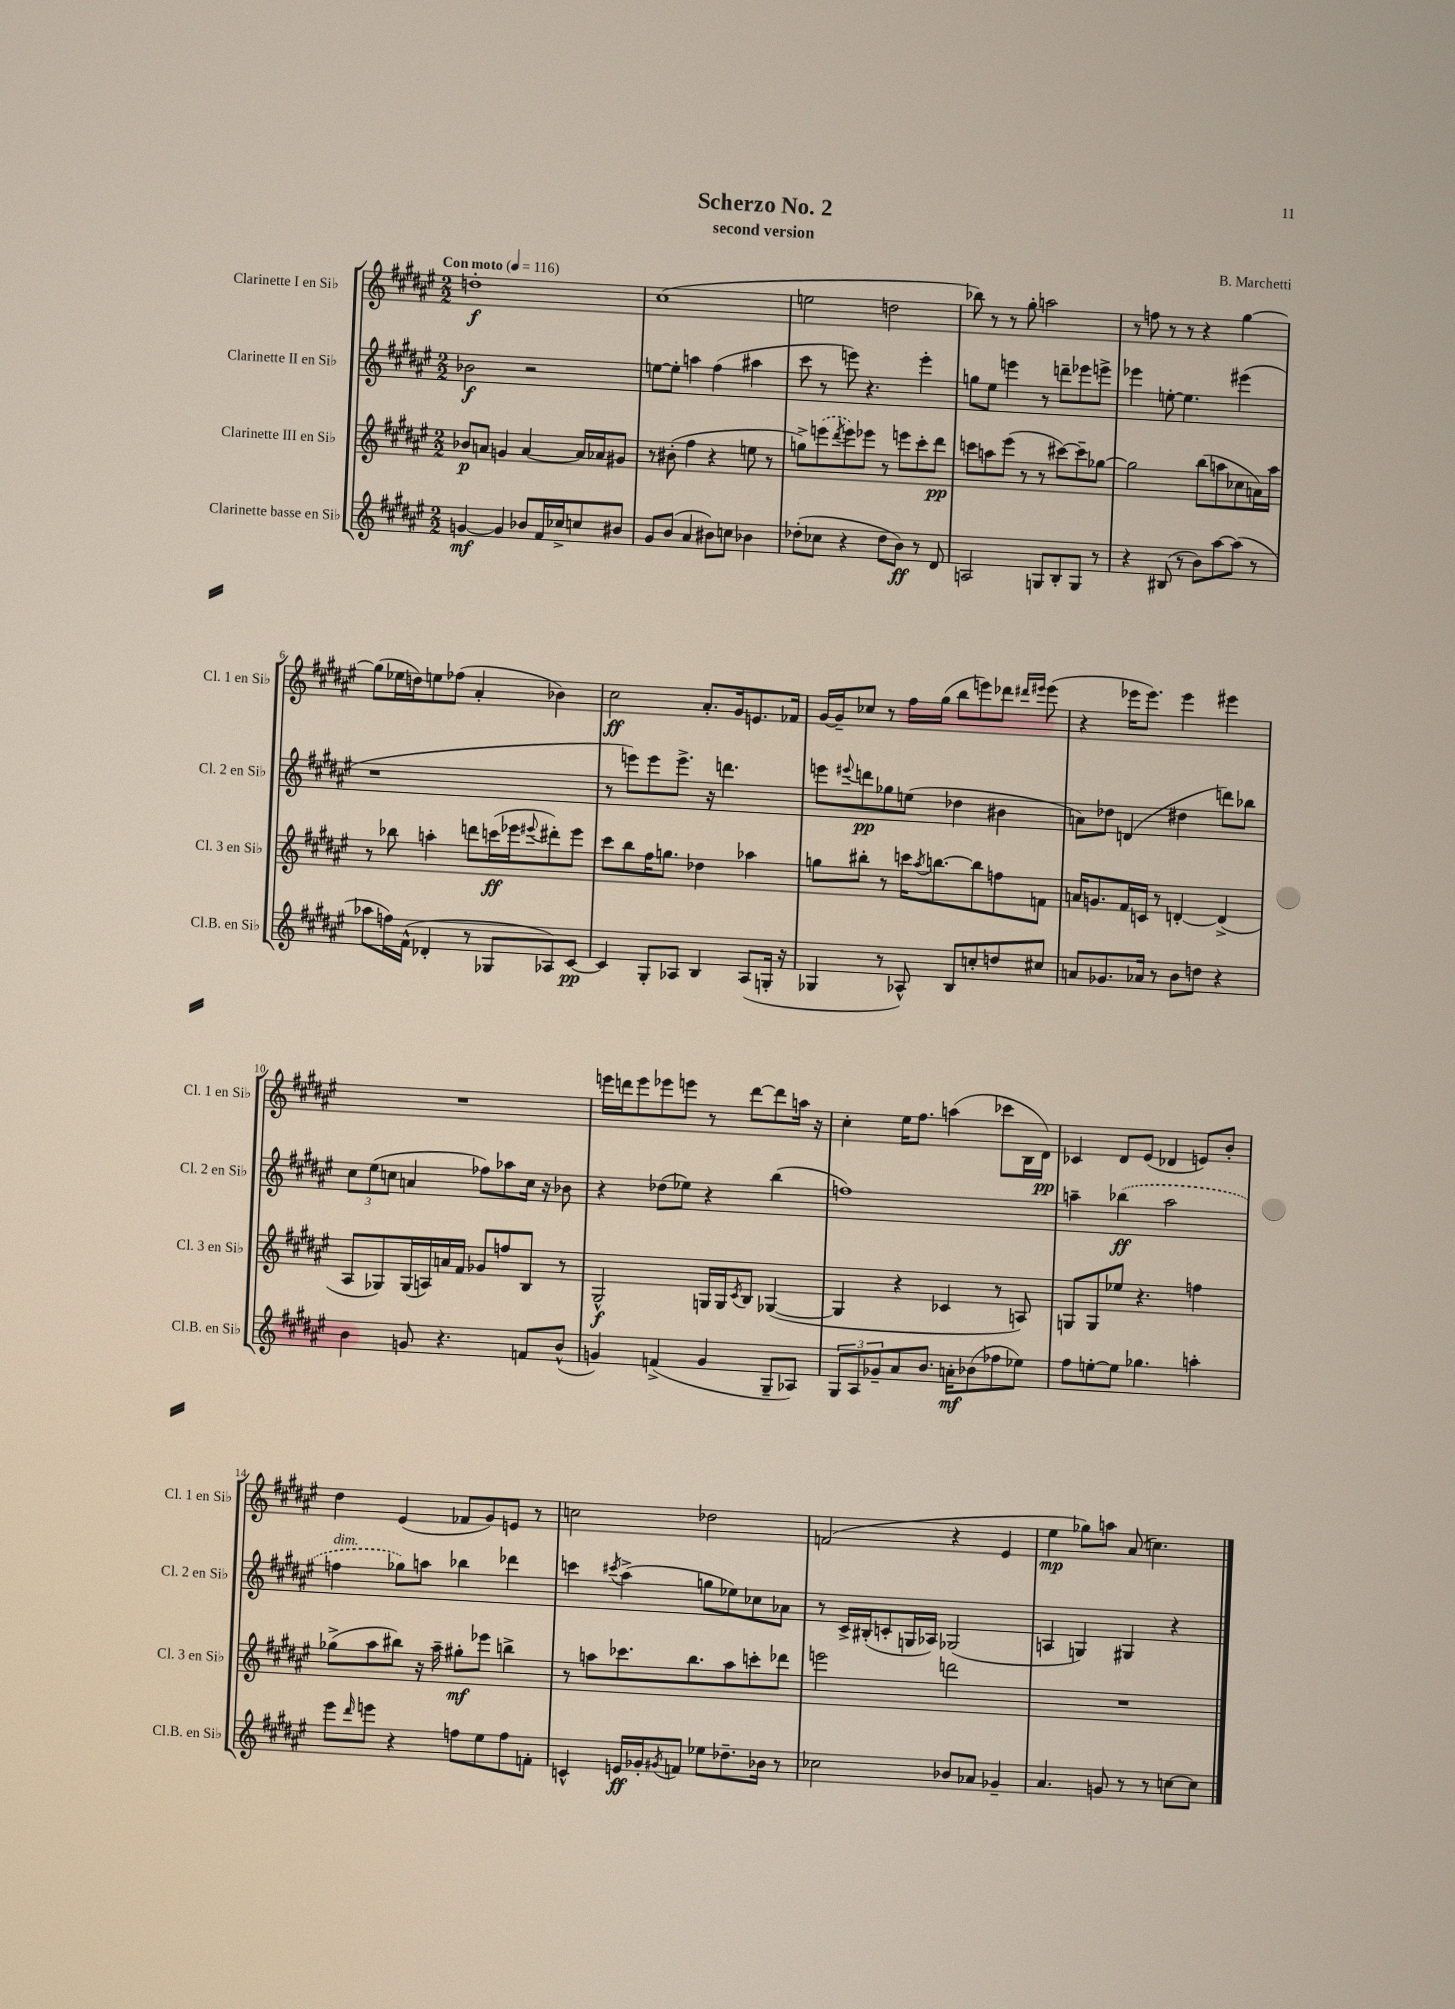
\header { title = "Scherzo No. 2" composer = "B. Marchetti" subtitle = "second version" }
<<
\new StaffGroup <<
\new Staff = "s0" \with { instrumentName = "Clarinette I en Sib" shortInstrumentName = "Cl. 1 en Sib" } {
    \clef treble \key fis \major \numericTimeSignature \time 2/2 \tempo "Con moto" 4 = 116
    d''1-.\f |
    cis''1( |
    e''2 d''2 |
    bes''8) r8 r8 gis''8-. a''2 |
    r8 f''8 r8 r8 r4 gis''4~ |
    gis''8( ees''16 d''16) e''8 fes''8( ais'4-. bes'4) |
    cis''2\ff ais'8.-. gis'16 e'8. fes'16 |
    gis'16~ gis'16-- ces''8 r8 fis''16 gis''16( b''8 e'''8) des'''8 \grace { dis'''16 eis'''16 } eis'''8( |
    r4 ees'''16 ees'''8.) ees'''4 eis'''4 |
    R1 |
    e'''16 d'''16 e'''8 ees'''8 e'''8 r8 d'''8~ d'''8 a''16 r16 |
    cis''4-. eis''16 fis''8. a''4( ces'''8 b16 dis'16\pp) |
    ces'4 dis'8 eis'8( des'4 e'8) b'8-. |
    dis''4 eis'4( fes'8 gis'8) e'8 r8 |
    c''2 des''2 |
    f'2( r4 eis'4 |
    eis''4\mp ges''8) a''8 ais'8( c''4.) \bar "|." |
}
\new Staff = "s1" \with { instrumentName = "Clarinette II en Sib" shortInstrumentName = "Cl. 2 en Sib" } {
    \clef treble \key fis \major \numericTimeSignature \time 2/2
    bes'2\f r2 |
    e''8~ e''8-. a''4 fis''4( ais''4 |
    cis'''8 r8 e'''8) r4. e'''4-. |
    g''8 eis''8 e'''4 r8 d'''8-- ees'''8 e'''8-> |
    ees'''4 e''8~-. e''4. eis'''4( |
    r1 |
    r8 e'''8) e'''8 e'''8.-> r16 d'''4. |
    e'''8 \appoggiatura { eis'''8 } d'''8\pp ges''8 e''8( des''4 bis'4 |
    a'8) des''8 d'4( dis''4 d'''8) bes''8 |
    \tuplet 3/2 { cis''8 eis''8( c''8 } a'4 fes''8) aes''8 c''16 r16 bes'8 |
    r4 des''8( ees''8) r4 b''4( |
    f''1) |
    a''4-- \once \slurDashed bes''4\ff( a''2 |
    f''4^\markup { \italic "dim." } ges''8) a''8 bes''4 des'''4 |
    c'''4 \acciaccatura { cis'''8 } ais''4->( g''8 ees''8) ces''8 aes'8 |
    r8 cis'16-> bis16-.( c'8-. g16 aes16) ges2( |
    a4 g4) gis4 r4 \bar "|." |
}
\new Staff = "s2" \with { instrumentName = "Clarinette III en Sib" shortInstrumentName = "Cl. 3 en Sib" } {
    \clef treble \key fis \major \numericTimeSignature \time 2/2
    bes'8\p a'8 g'4 a'4~ a'16 aes'16 gis'8 |
    r8 bis'8-.( fis''4 r4 e''8 r8 |
    g''8->) \once \slurDashed e'''8( \acciaccatura { dis'''8 } e'''8) ees'''8 r8 e'''8 cis'''8-. dis'''8\pp |
    c'''8 a''8 eis'''8( r8 r8 cis'''8~) cis'''8-- ges''8~ |
    ges''2 b''8( a''8 ces''8 a'16) a''16 |
    r8 bes''8 a''4-. d'''8 c'''16\ff( ees'''16 \appoggiatura { eis'''8 } dis'''8-.) eis'''8 |
    cis'''8 b''8 fis''16 g''8. des''4 aes''4 |
    g''8 bis''8-. r8 c'''16 \acciaccatura { ais''8 } b''8.~ b''8 f''8 f'8 |
    a'16 g'8. fis'16 c'16 r8 d'4~-. d'4->( |
    ais8 ges8) ges16( a16) a'16 fis'16 ges'8 f''8 b8 r8 |
    gis2-^\f g16 g16 \acciaccatura { cis'8 } b8 ges4~( |
    ges4 r4 ces'4 r8 a8) |
    g8 g8 ees''8 r4. f''4 |
    ges''8->( ais''8 bis''8) r16 ais''16-- gis''8-.\mf ees'''8 b''4-> |
    r8 a''8 ces'''8. b''8. a''8 c'''8-. des'''8 |
    e'''2 d'''2 |
    R1 \bar "|." |
}
\new Staff = "s3" \with { instrumentName = "Clarinette basse en Sib" shortInstrumentName = "Cl.B. en Sib" } {
    \clef treble \key fis \major \numericTimeSignature \time 2/2
    g'4~\mf g'4 bes'8 fis'16 ces''16-> c''8 bis'8 |
    gis'8 b'8( ais'4 bis'8) c''8 bes'4 |
    des''8-.( ces''8 r4 des''8 b'8\ff) r8 dis'8 |
    a2 g8 b8-. g8 r8 |
    r4 bis8( r8 b'8) ais''8~ ais''8( r8 |
    aes''8 f''16) fis'16-^( des'4-. r8 ges8 aes8) cis'8~\pp |
    cis'4 gis8-. aes8 b4 aes8( g16-. r16 |
    ges4 r8 aes8-^) b8 c''8-. d''8 cis''8 |
    a'8 ges'8. aes'16 r8 b'8 d''8 r4 |
    b'4 g'8 r4. f'8 b'8-^( |
    g'4) f'4->( g'4 gis8-- aes8) |
    \tuplet 3/2 { gis8 ais8 ges'8-- } ais'8 b'8. a'16-.\mf bes'8( fes''8 ees''8) |
    fis''8 e''8~-. e''8 ges''4. a''4-. |
    eis'''8 \grace { dis'''16 } e'''8 r4 f''8 eis''8 f''8 f'8-. |
    c'4-^ e'16\ff ges'16-. \acciaccatura { gis'8 } f'8 ees''8 des''8.-- bes'16 r8 |
    ces''2 bes'8 aes'8 ges'4-- |
    ais'4. g'8 r8 r8 c''8~ c''8 \bar "|." |
}
>>
>>
